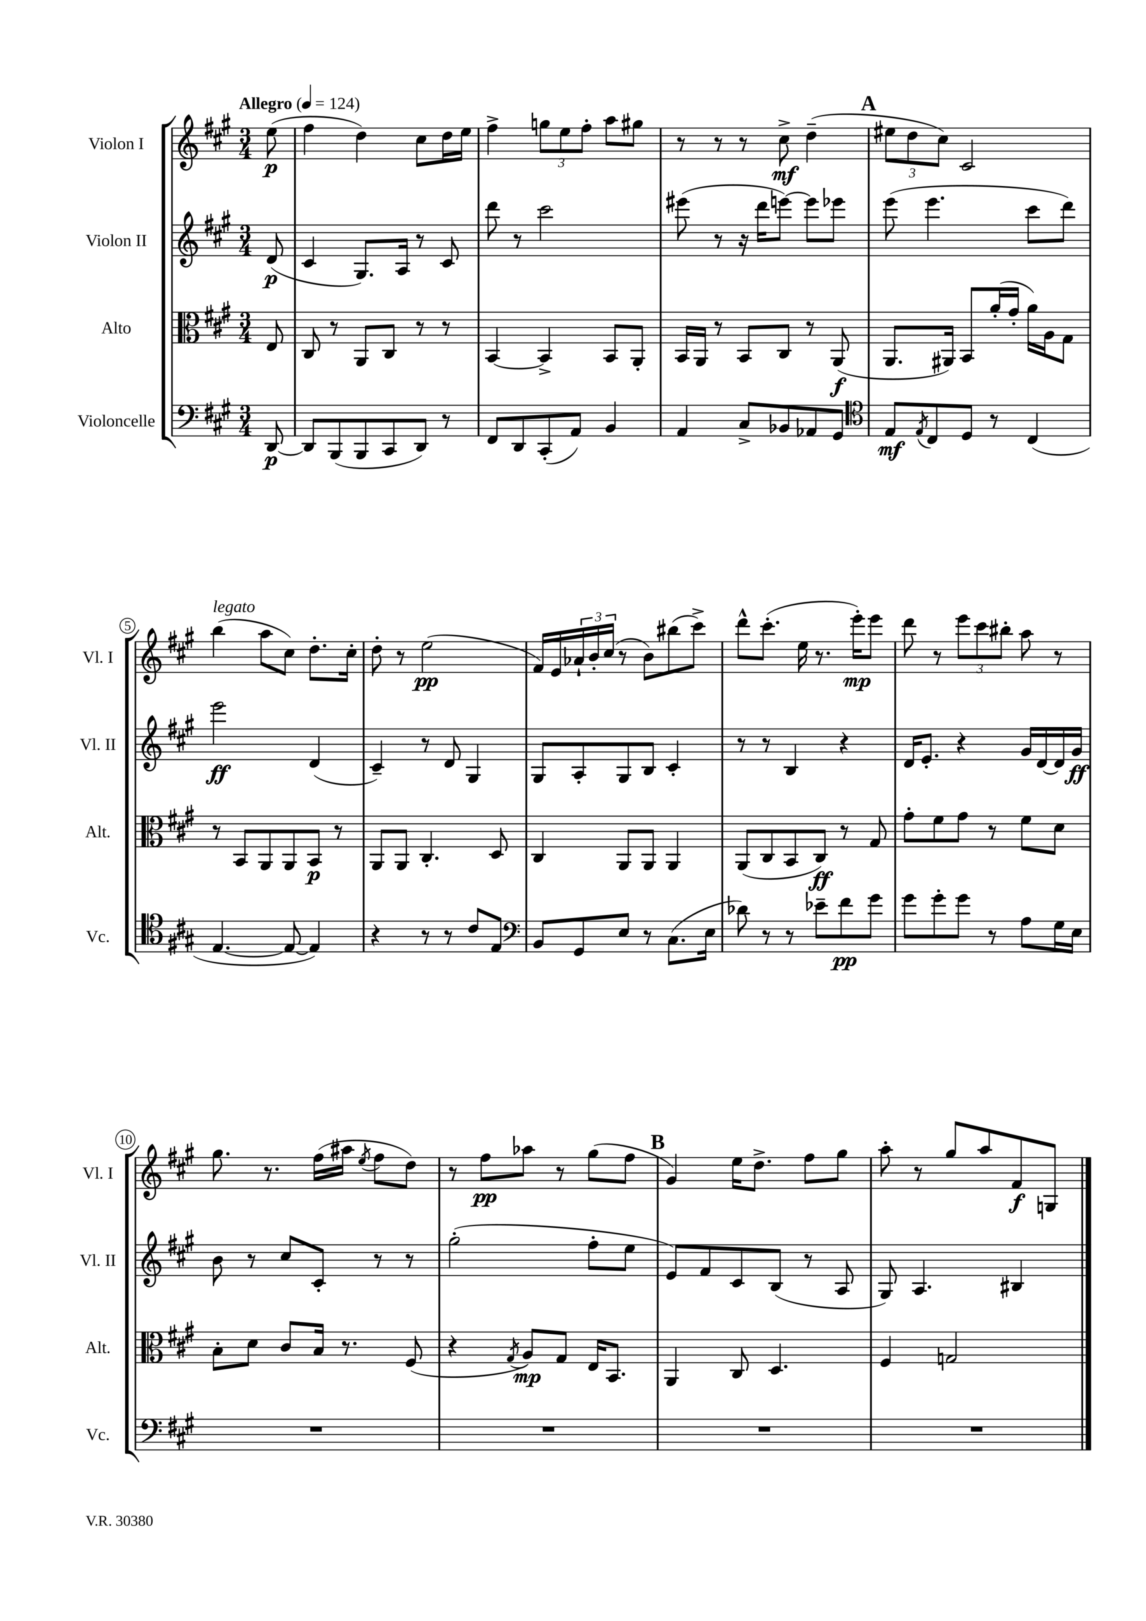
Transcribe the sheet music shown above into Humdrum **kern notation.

**kern	**kern	**kern	**kern
*staff4	*staff3	*staff2	*staff1
*clefF4	*clefC3	*clefG2	*clefG2
*k[f#c#g#]	*k[f#c#g#]	*k[f#c#g#]	*k[f#c#g#]
*M3/4	*M3/4	*M3/4	*M3/4
*MM124	*MM124	*MM124	*MM124
[8DD/	8E/	(8d/	(8ee\
=	=	=	=
8DD/]L	8C#/	4c#/	4ff#\
(8BBB/	8r	.	.
8BBB/	8AA/L	8.G#/L)	4dd\)
8CC#/	8C#/J	.	.
.	.	16A/Jk	.
8DD/J)	8r	8r	8cc#\L
8r	8r	8c#/	16dd\L
.	.	.	16ee\JJ
=	=	=	=
8FF#/L	[4BB/	8ddd\	4ff#^\
8DD/	.	8r	.
(8CC#'/	4BB^/]	2ccc#\	12gg\L
.	.	.	12ee\
8AA/J)	.	.	.
.	.	.	12ff#'\J
4BB/	8BB/L	.	8aa\L
.	8AA'/J	.	8gg#\J
=	=	=	=
4AA/	16BB/LL	(8eee#\	8r
.	16AA/JJ	.	.
.	8r	8r	8r
8C#^/L	8BB/L	16r	8r
.	.	16ddd\LK	.
8BB-/	8C#/J	[8eee\J)	8cc#^\
8AA-/	8r	8eee\]L	(4dd~\
8GG#/J	(8AA/	8eee-\J	.
=	=	=	=
*clefC4	*	*	*
8E/L	8.AA/L	(8eee\	12ee#\L
.	.	.	12dd\
8qE/	.	.	.
8C#/	.	4.eee\	.
.	.	.	12cc#\J)
.	16AA#/Jk)	.	.
8D/J	8BB/L	.	2c#/
8r	(16a'/L	.	.
.	16g#'/JJ	.	.
(4C#/	16a\LL)	8ccc#\L	.
.	16A\J	.	.
.	8G#\J	8ddd\J)	.
=	=	=	=
[4.E/	8r	2eee\	(4bb\
.	8BB/L	.	.
.	8AA/	.	8aa\L
8E/_	8AA/	.	8cc#\J)
4E/])	8BB/J	(4d/	8.dd'\L
.	8r	.	.
.	.	.	16cc#'\Jk
=	=	=	=
4r	8AA/L	4c#~/)	8dd'\
.	8AA/J	.	8r
8r	4.C#'/	8r	(2ee\
8r	.	8d/	.
8c#/L	.	4G#/	.
8E/J	8D/	.	.
=	=	=	=
*clefF4	*	*	*
8BB/L	4C#/	8G#/L	16f#/LL)
.	.	.	16e/
8GG#/	.	8A'/	24a-`/
.	.	.	24b'/
.	.	.	(24cc#/JJ
8E/J	8AA/L	8G#/	8r
8r	8AA/J	8B/J	8b\L)
(8.C#\L	4AA/	4c#'/	(8bb#\
.	.	.	8ccc#^\J)
16E\Jk	.	.	.
=	=	=	=
8d-\)	(8AA/L	8r	8ddd^^\L
8r	8C#/	8r	(8.ccc#'\J
8r	8BB/	4B/	.
.	.	.	16ee\
8e-~\L	8C#/J)	.	8.r
8f#\	8r	4r	.
.	.	.	16eee'\LK)
8g#\J	8G#/	.	8eee\J
=	=	=	=
8g#\L	8g#'\L	16d/LK	8ddd\
.	.	8.e'/J	.
8g#'\	8f#\	.	8r
8g#\J	8g#\J	4r	12eee\L
.	.	.	12ccc#\
8r	8r	.	.
.	.	.	12bb#'\J
8A\L	8f#\L	16g#/LL	8aa\
.	.	[16d/	.
16G#\L	8d\J	16d/]	8r
16E\JJ	.	16g#/JJ	.
=	=	=	=
2.r	8B'\L	8b\	8.gg#\
.	8d\J	8r	.
.	.	.	8.r
.	8c#/L	8cc#/L	.
.	16B/Jk	8c#'/J	(16ff#\LL
.	8.r	.	16aa#\JJ
.	.	.	8qee/
.	.	8r	8ff#\L
.	(8F#/	8r	8dd\J)
=	=	=	=
2.r	4r	(2gg#'\	8r
.	.	.	8ff#\L
.	8qG#/	.	.
.	8A/L)	.	8aa-\J
.	8G#/J	.	8r
.	16E/LK	8ff#'\L	(8gg#\L
.	8.BB/J	.	.
.	.	8ee\J	8ff#\J
=	=	=	=
2.r	4AA/	8e/L)	4g#/)
.	.	8f#/	.
.	8C#/	8c#/	16ee\LK
.	.	.	8.dd^\J
.	4.D/	(8B/J	.
.	.	8r	8ff#\L
.	.	8A/	8gg#\J
=	=	=	=
2.r	4F#/	8G#/)	8aa'\
.	.	4.A/	8r
.	2G/	.	8gg#/L
.	.	.	8aa/
.	.	4B#/	8f#/
.	.	.	8G/J
==	==	==	==
*-	*-	*-	*-
